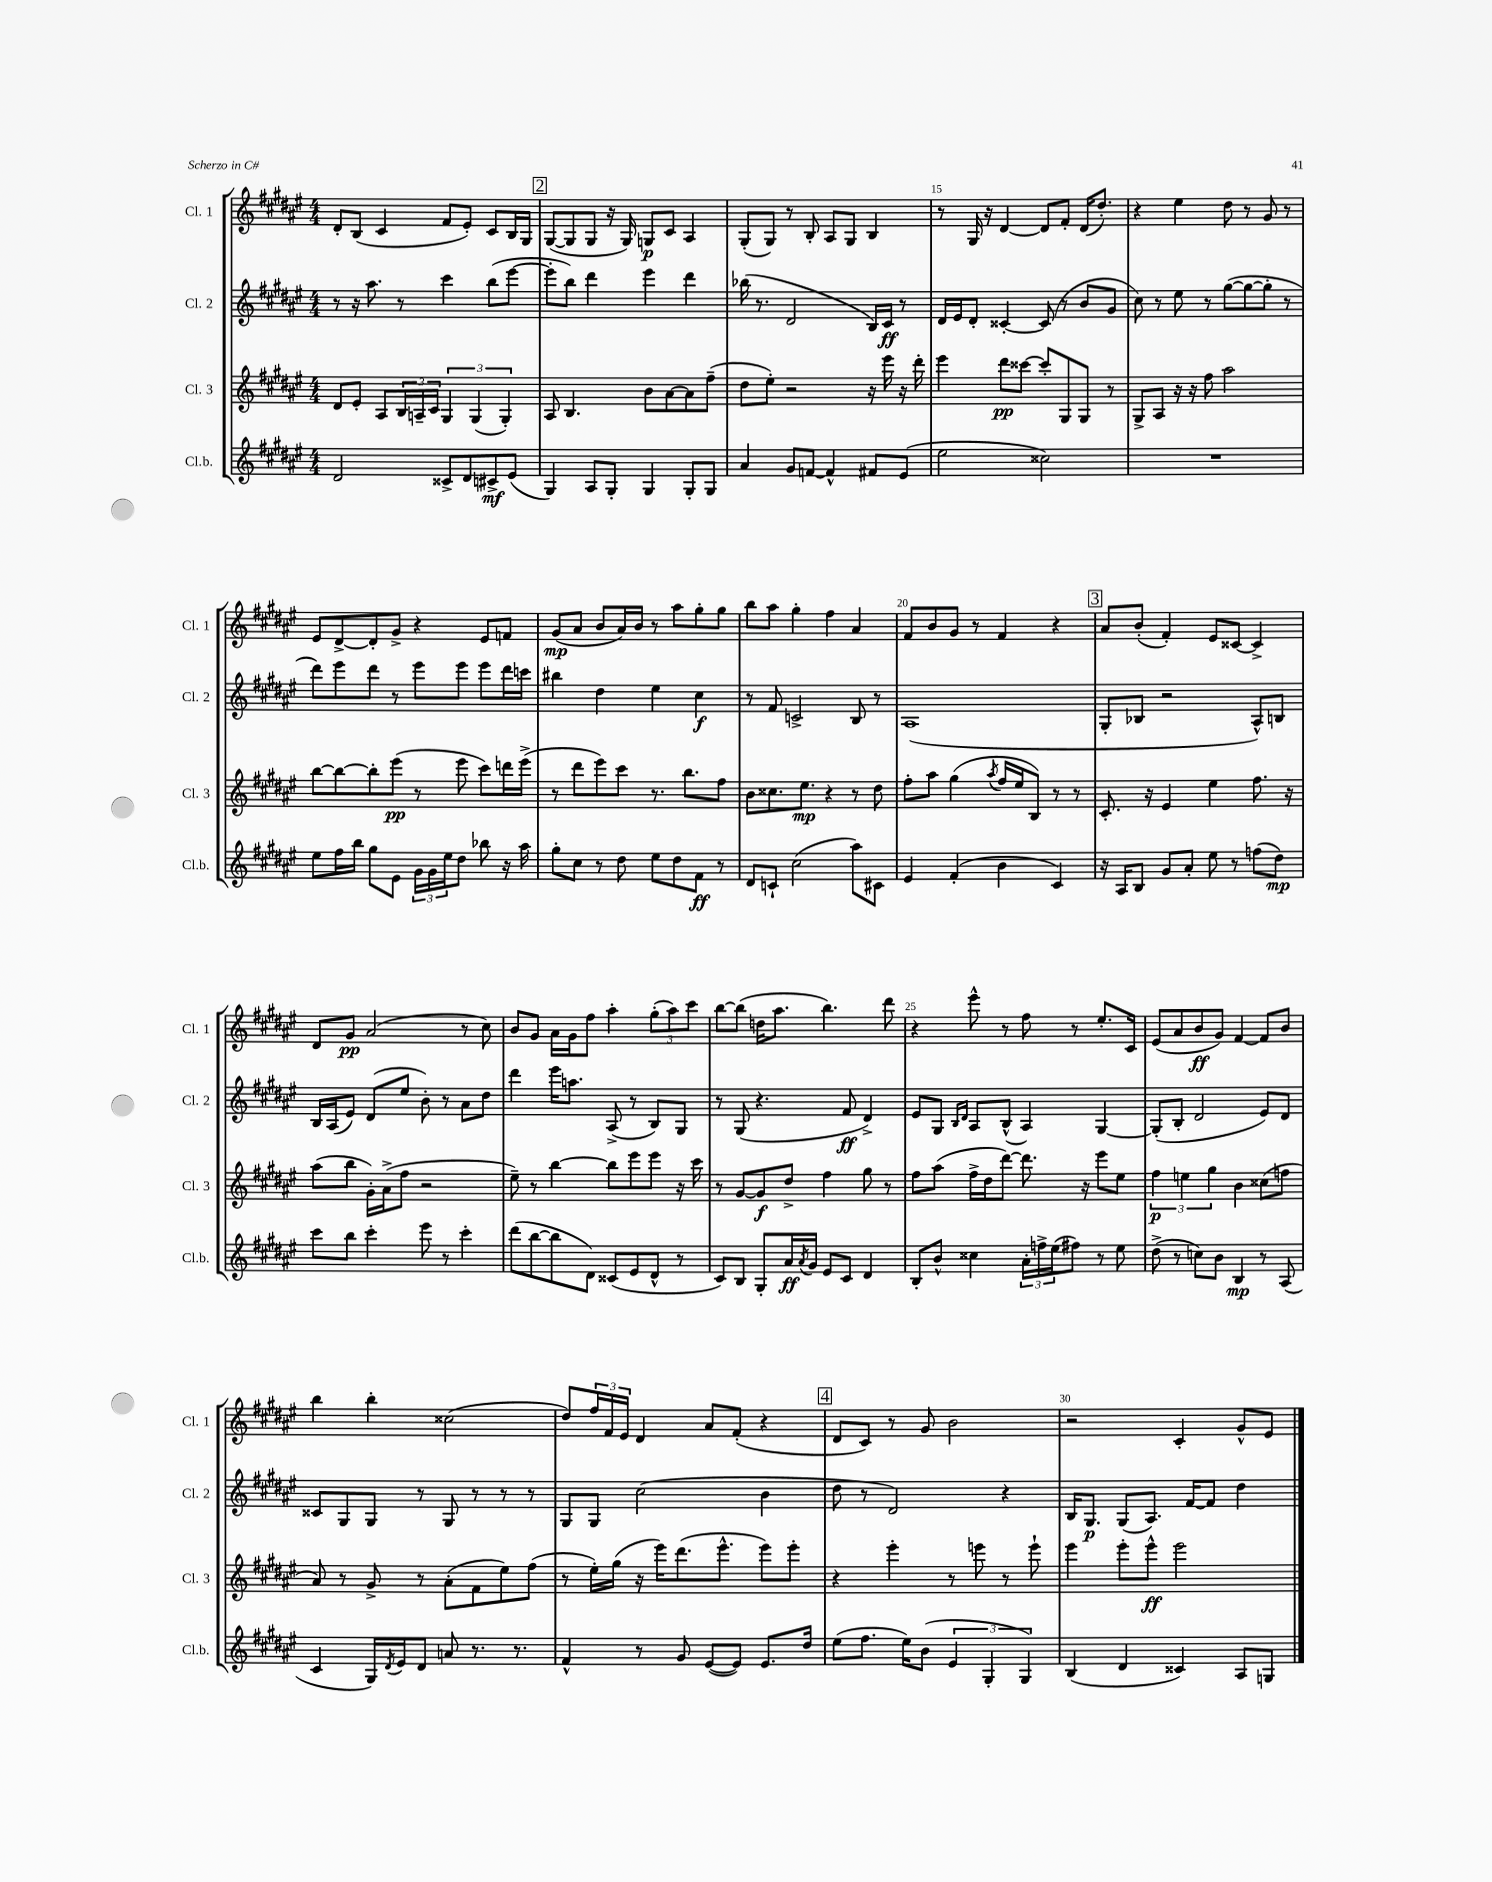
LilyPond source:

<<
\new StaffGroup <<
\new Staff = "s0" \with { instrumentName = "Cl. 1" shortInstrumentName = "Cl. 1" } {
    \clef treble \key fis \major \numericTimeSignature \time 4/4
    dis'8-. b8( cis'4 fis'8 eis'8-.) cis'8 b16 gis16 |
    \mark \markup { \box "2" } gis8~( gis8 gis8 r16 gis16) g8\p cis'8 ais4 |
    gis8-.( gis8) r8 b8-. ais8 gis8 b4 |
    r8 gis16 r16 dis'4~ dis'8 fis'8-. dis'16( dis''8.-.) |
    r4 eis''4 dis''8 r8 gis'8 r8 |
    eis'8 dis'8~-> dis'8-. gis'8-> r4 eis'8 f'8 |
    gis'8\mp( ais'8 b'8 ais'16) b'16 r8 ais''8 gis''8-. gis''8 |
    b''8 ais''8 gis''4-. fis''4 ais'4 |
    fis'8 b'8 gis'8 r8 fis'4 r4 |
    \mark \markup { \box "3" } ais'8 b'8-.( fis'4-.) eis'8 cisis'8~ cisis'4-> |
    dis'8 gis'8\pp ais'2( r8 cis''8) |
    b'8 gis'8 ais'16 gis'16 fis''8 ais''4-. \tuplet 3/2 { gis''8-.( ais''8) cis'''8 } |
    b''8~ b''8( d''16 ais''8. b''4.) dis'''8 |
    r4 eis'''8-^ r8 fis''8 r8 eis''8.-. cis'16 |
    eis'8( ais'8 b'8\ff gis'8) fis'4~ fis'8 b'8 |
    b''4 b''4-. cisis''2( |
    dis''8) \tuplet 3/2 { fis''16 fis'16 eis'16 } dis'4 ais'8 fis'8-.( r4 |
    \mark \markup { \box "4" } dis'8 cis'8) r8 gis'8 b'2 |
    r2 cis'4-. gis'8-^ eis'8 \bar "|." |
}
\new Staff = "s1" \with { instrumentName = "Cl. 2" shortInstrumentName = "Cl. 2" } {
    \clef treble \key fis \major \numericTimeSignature \time 4/4
    r8 r16 ais''8. r8 cis'''4 b''8( eis'''8~ |
    \mark \markup { \box "2" } eis'''8-. b''8) dis'''4 eis'''4 dis'''4 |
    bes''16( r8. dis'2 b16) cis'16\ff r8 |
    dis'16 eis'16 dis'8-. cisis'4~-. cisis'8( r8 b'8 gis'8 |
    cis''8) r8 eis''8 r8 gis''8~( gis''8~ gis''8-. r8 |
    dis'''8) eis'''8 dis'''8 r8 eis'''8 eis'''8 eis'''8 dis'''16 c'''16 |
    bis''4 dis''4 eis''4 cis''4\f |
    r8 fis'8 c'2-> b8 r8 |
    ais1( |
    \mark \markup { \box "3" } gis8-. bes8 r2 ais8-^) b8 |
    b16 ais16( eis'8) dis'8( eis''8 b'8-.) r8 ais'8 dis''8 |
    dis'''4 eis'''16 a''8. ais8->( r8 b8) gis8 |
    r8 gis8( r4. fis'8\ff dis'4->) |
    eis'8 gis8 \grace { b16 dis'16 } ais8 b8-^( ais4) gis4~ |
    gis8-.( b8-. dis'2 eis'8) dis'8 |
    cisis'8 gis8 gis8 r8 gis8 r8 r8 r8 |
    gis8 gis8 cis''2( b'4 |
    \mark \markup { \box "4" } dis''8 r8 dis'2) r4 |
    b16 gis8.\p gis8( ais8.) fis'16~ fis'8 dis''4 \bar "|." |
}
\new Staff = "s2" \with { instrumentName = "Cl. 3" shortInstrumentName = "Cl. 3" } {
    \clef treble \key fis \major \numericTimeSignature \time 4/4
    dis'8 eis'8-. ais8 \tuplet 3/2 { b16 a16-- cis'16 } \tuplet 3/2 { gis4 gis4( gis4-.) } |
    \mark \markup { \box "2" } ais8 b4. b'8 ais'8~ ais'8 fis''8--( |
    dis''8 eis''8-.) r2 r16 eis'''16 r16 dis'''16-. |
    eis'''4 dis'''8\pp cisis'''8~ cisis'''8-. gis8 gis8 r8 |
    gis8-> ais8 r16 r16 fis''8 ais''2 |
    b''8~ b''8~ b''8-. eis'''8\pp( r8 eis'''8 cis'''8) d'''16 eis'''16->( |
    r8 dis'''8 eis'''8) cis'''8 r8. b''8. fis''8 |
    b'8 cisis''8. eis''8.\mp r4 r8 dis''8 |
    fis''8-. ais''8 gis''4( \acciaccatura { ais''8 } fis''16 eis''16 b8) r8 r8 |
    \mark \markup { \box "3" } cis'8.-. r16 eis'4 eis''4 fis''8. r16 |
    ais''8( b''8 gis'16-.) ais'16->( fis''8 r2 |
    eis''8--) r8 b''4~ b''8 eis'''8 eis'''8 r16 cis'''16 |
    r8 gis'8~ gis'8\f dis''8-> fis''4 gis''8 r8 |
    fis''8 ais''8( fis''16-> dis''16 dis'''8~) dis'''8. r16 eis'''8 eis''8 |
    \tuplet 3/2 { fis''4\p e''4 gis''4 } b'4 cisis''8( f''8 |
    ais'8) r8 gis'8-> r8 ais'8-.( fis'8 eis''8) fis''8( |
    r8 eis''16-.) gis''16( r16 eis'''16) dis'''8.( eis'''8.-^ eis'''8) eis'''8-. |
    \mark \markup { \box "4" } r4 eis'''4-. r8 e'''8 r8 e'''8-! |
    eis'''4 eis'''8-. eis'''8-^\ff eis'''2 \bar "|." |
}
\new Staff = "s3" \with { instrumentName = "Cl.b." shortInstrumentName = "Cl.b." } {
    \clef treble \key fis \major \numericTimeSignature \time 4/4
    dis'2 cisis'8-> dis'8 cis'8->\mf eis'8( |
    \mark \markup { \box "2" } gis4) ais8 gis8-. gis4 gis8-. gis8 |
    ais'4 gis'8 f'8~ f'4-^ fis'8 eis'8( |
    eis''2 cisis''2) |
    R1 |
    eis''8 fis''16 b''16 gis''8 eis'8 \tuplet 3/2 { gis'16 gis'16 eis''16 } dis''8 bes''8 r16 ais''16 |
    gis''8-. cis''8 r8 dis''8 eis''8 dis''8 fis'8\ff r8 |
    dis'8 c'8-! cis''2( ais''8) cis'8 |
    eis'4 fis'4-.( b'4 cis'4) |
    \mark \markup { \box "3" } r16 ais16 b8 gis'8 ais'8-. eis''8 r8 f''8( dis''8\mp) |
    cis'''8 b''8 cis'''4-. eis'''8 r8 cis'''4-. |
    dis'''8( b''8~ b''8 dis'8) cisis'8( eis'8 dis'8-^ r8 |
    cis'8) b8 gis8-. ais'16\ff \acciaccatura { ais'8 } gis'16 eis'8 cis'8 dis'4 |
    b8-. b'8-^ cisis''4 \tuplet 3/2 { ais'16-. f''16-> eis''16( } fis''8) r8 eis''8 |
    dis''8->( r8 c''8) b'8 b4\mp r8 ais8( |
    cis'4 gis16) \acciaccatura { dis'8 } eis'16 dis'8 a'8 r8. r8. |
    fis'4-^ r8 gis'8 eis'8~( eis'8) eis'8. dis''16 |
    \mark \markup { \box "4" } eis''8( fis''8. eis''16) b'8( \tuplet 3/2 { eis'4 gis4-. gis4) } |
    b4( dis'4 cisis'4) ais8 g8 \bar "|." |
}
>>
>>
\layout { \context { \Score currentBarNumber = #12 \override BarNumber.break-visibility = ##(#f #t #t) barNumberVisibility = #(every-nth-bar-number-visible 5) } }
